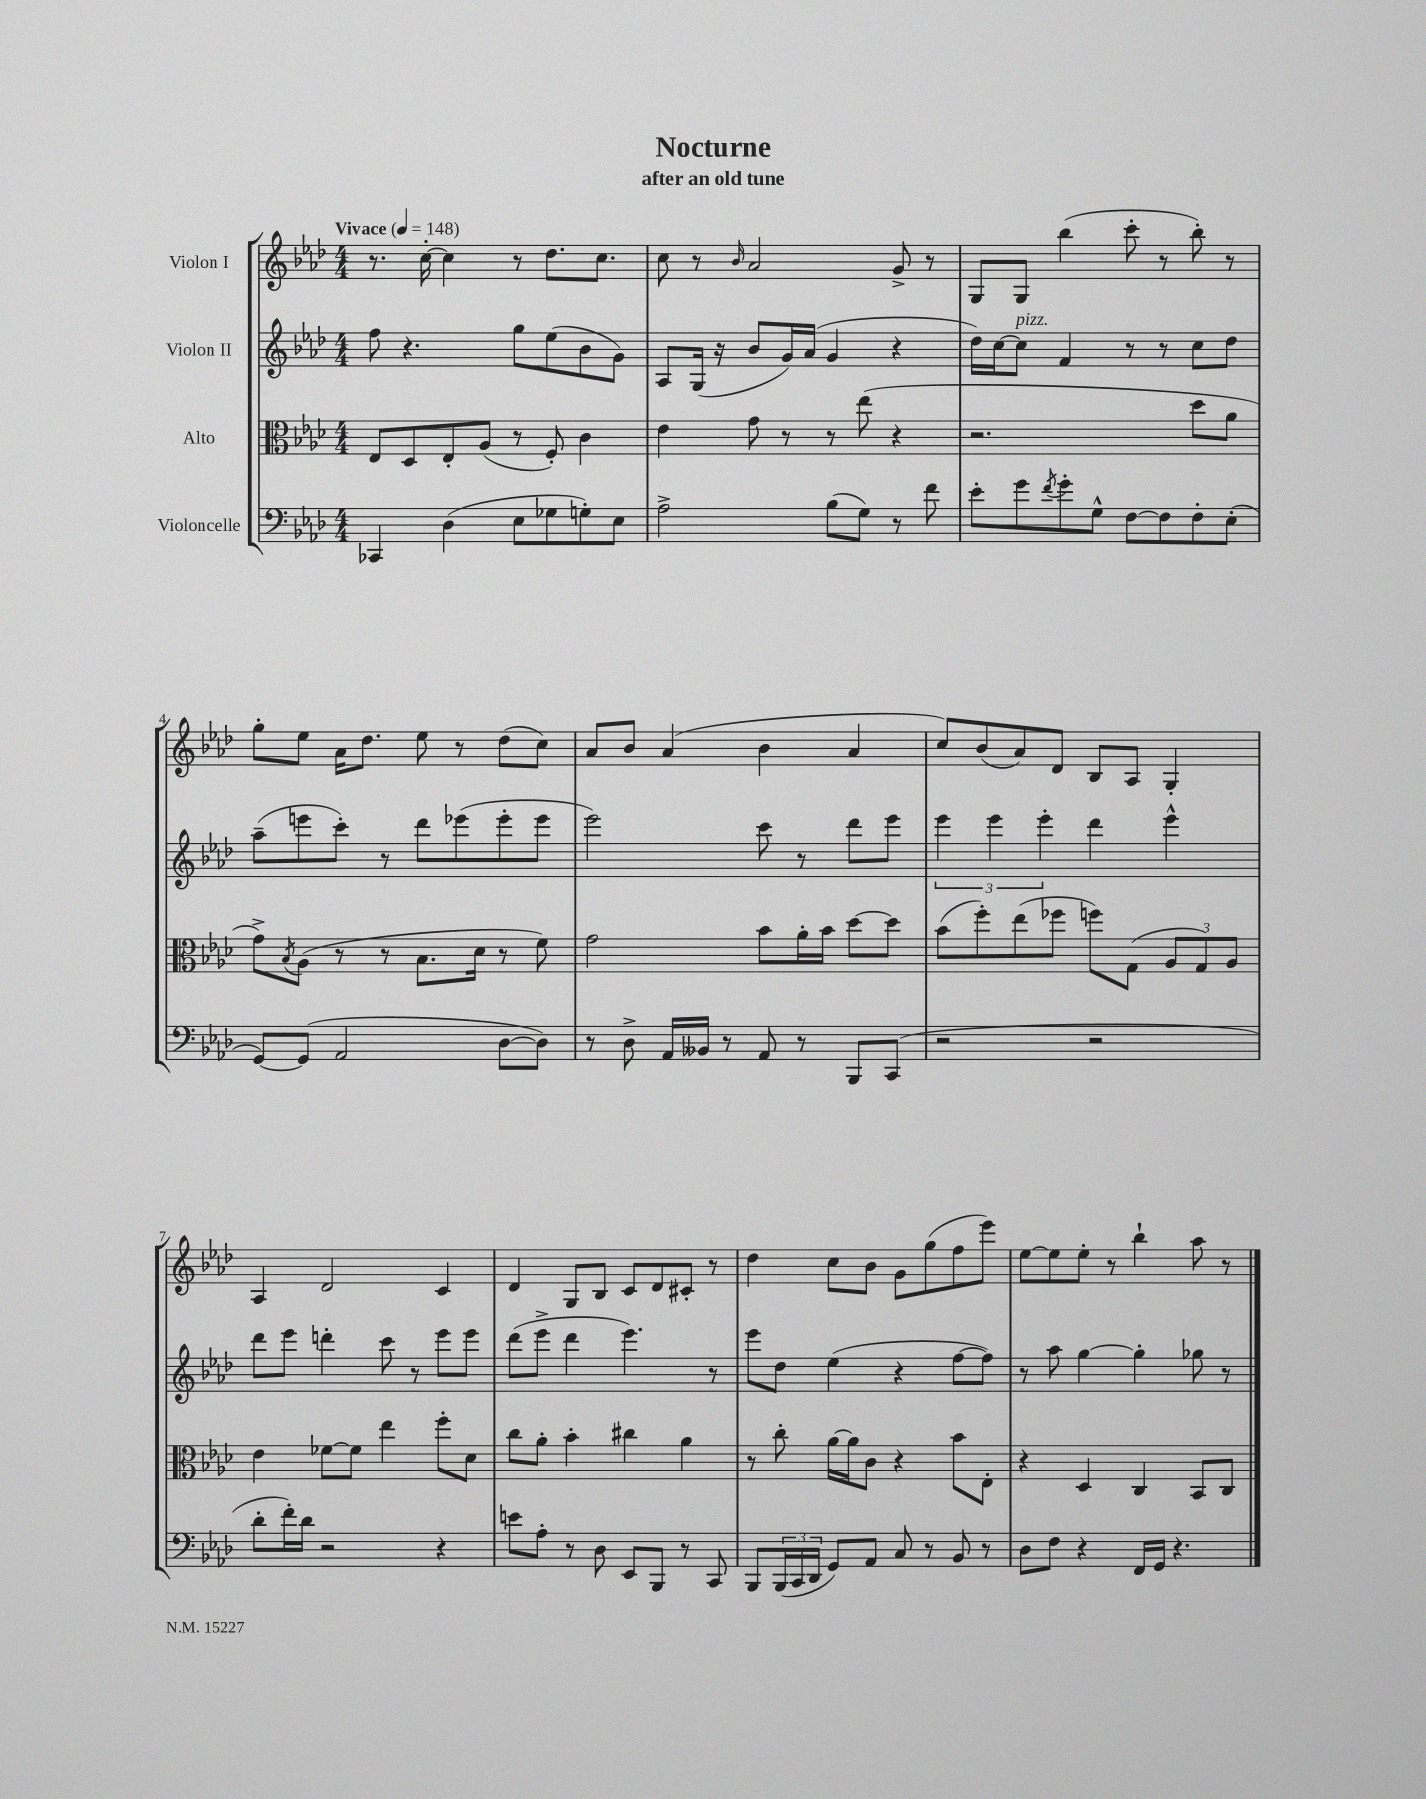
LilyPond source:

\header { title = "Nocturne" subtitle = "after an old tune" }
<<
\new StaffGroup <<
\new Staff = "s0" \with { instrumentName = "Violon I" } {
    \clef treble \key aes \major \numericTimeSignature \time 4/4 \tempo "Vivace" 4 = 148
    r8. c''16~-. c''4 r8 des''8. c''8. |
    c''8 r8 \grace { bes'16 } aes'2 g'8-> r8 |
    g8 g8 bes''4( c'''8-. r8 bes''8-.) r8 |
    g''8-. ees''8 aes'16 des''8. ees''8 r8 des''8( c''8) |
    aes'8 bes'8 aes'4( bes'4 aes'4 |
    c''8) bes'8( aes'8) des'8 bes8 aes8 g4-. |
    aes4 des'2 c'4 |
    des'4 g8 bes8 c'8 des'8 cis'8-. r8 |
    des''4 c''8 bes'8 g'8 g''8( f''8 ees'''8) |
    ees''8~ ees''8 ees''8-. r8 bes''4-! aes''8 r8 \bar "|." |
}
\new Staff = "s1" \with { instrumentName = "Violon II" } {
    \clef treble \key aes \major \numericTimeSignature \time 4/4
    f''8 r4. g''8 ees''8( bes'8 g'8) |
    aes8 g16( r16 bes'8 g'16) aes'16( g'4 r4 |
    des''16) c''16~ c''8^\markup { \italic "pizz." } f'4 r8 r8 c''8 des''8 |
    aes''8--( e'''8 c'''8-.) r8 des'''8 ees'''8( ees'''8-. ees'''8 |
    ees'''2) c'''8 r8 des'''8 ees'''8 |
    \tuplet 3/2 { ees'''4 ees'''4 ees'''4-. } des'''4 ees'''4-^ |
    des'''8 ees'''8 d'''4-. c'''8 r8 ees'''8 ees'''8 |
    des'''8( ees'''8-> des'''4 ees'''4.) r8 |
    ees'''8 des''8 ees''4( r4 f''8~ f''8) |
    r8 aes''8 g''4~ g''4-. ges''8 r8 \bar "|." |
}
\new Staff = "s2" \with { instrumentName = "Alto" } {
    \clef alto \key aes \major \numericTimeSignature \time 4/4
    ees8 des8 ees8-. aes8( r8 f8-.) c'4 |
    ees'4 g'8 r8 r8 ees''8( r4 |
    r2. des''8 aes'8 |
    g'8->) \acciaccatura { bes8 } aes8( r8 r8 bes8. des'16 r8 f'8) |
    g'2 bes'8 aes'16-. bes'16 des''8~ des''8 |
    bes'8( f''8-.) ees''8( fes''8 f''8) g8( \tuplet 3/2 { aes8 g8) aes8 } |
    ees'4 fes'8~ fes'8 ees''4 f''8-. des'8 |
    c''8 aes'8-. bes'4-. cis''4 aes'4 |
    r8 c''8-. aes'16~ aes'16 c'8 r4 bes'8 ees8-. |
    r4 des4 c4 bes,8 c8 \bar "|." |
}
\new Staff = "s3" \with { instrumentName = "Violoncelle" } {
    \clef bass \key aes \major \numericTimeSignature \time 4/4
    ces,4 des4( ees8 ges8 g8-.) ees8 |
    aes2-> bes8( g8) r8 f'8 |
    ees'8-. g'8 \acciaccatura { f'8 } g'8-. g8-^ f8~ f8 f8-. ees8-.( |
    g,8~) g,8( aes,2 des8~ des8) |
    r8 des8-> aes,16 beses,16 r8 aes,8 r8 bes,,8 c,8( |
    r2 r2 |
    des'8-. f'16-.) des'16 r2 r4 |
    e'8 aes8-. r8 des8 ees,8 bes,,8 r8 c,8 |
    bes,,8 \tuplet 3/2 { bes,,16( c,16 des,16 } g,8) aes,8 c8 r8 bes,8 r8 |
    des8 f8 r4 f,16 g,16 r4. \bar "|." |
}
>>
>>
